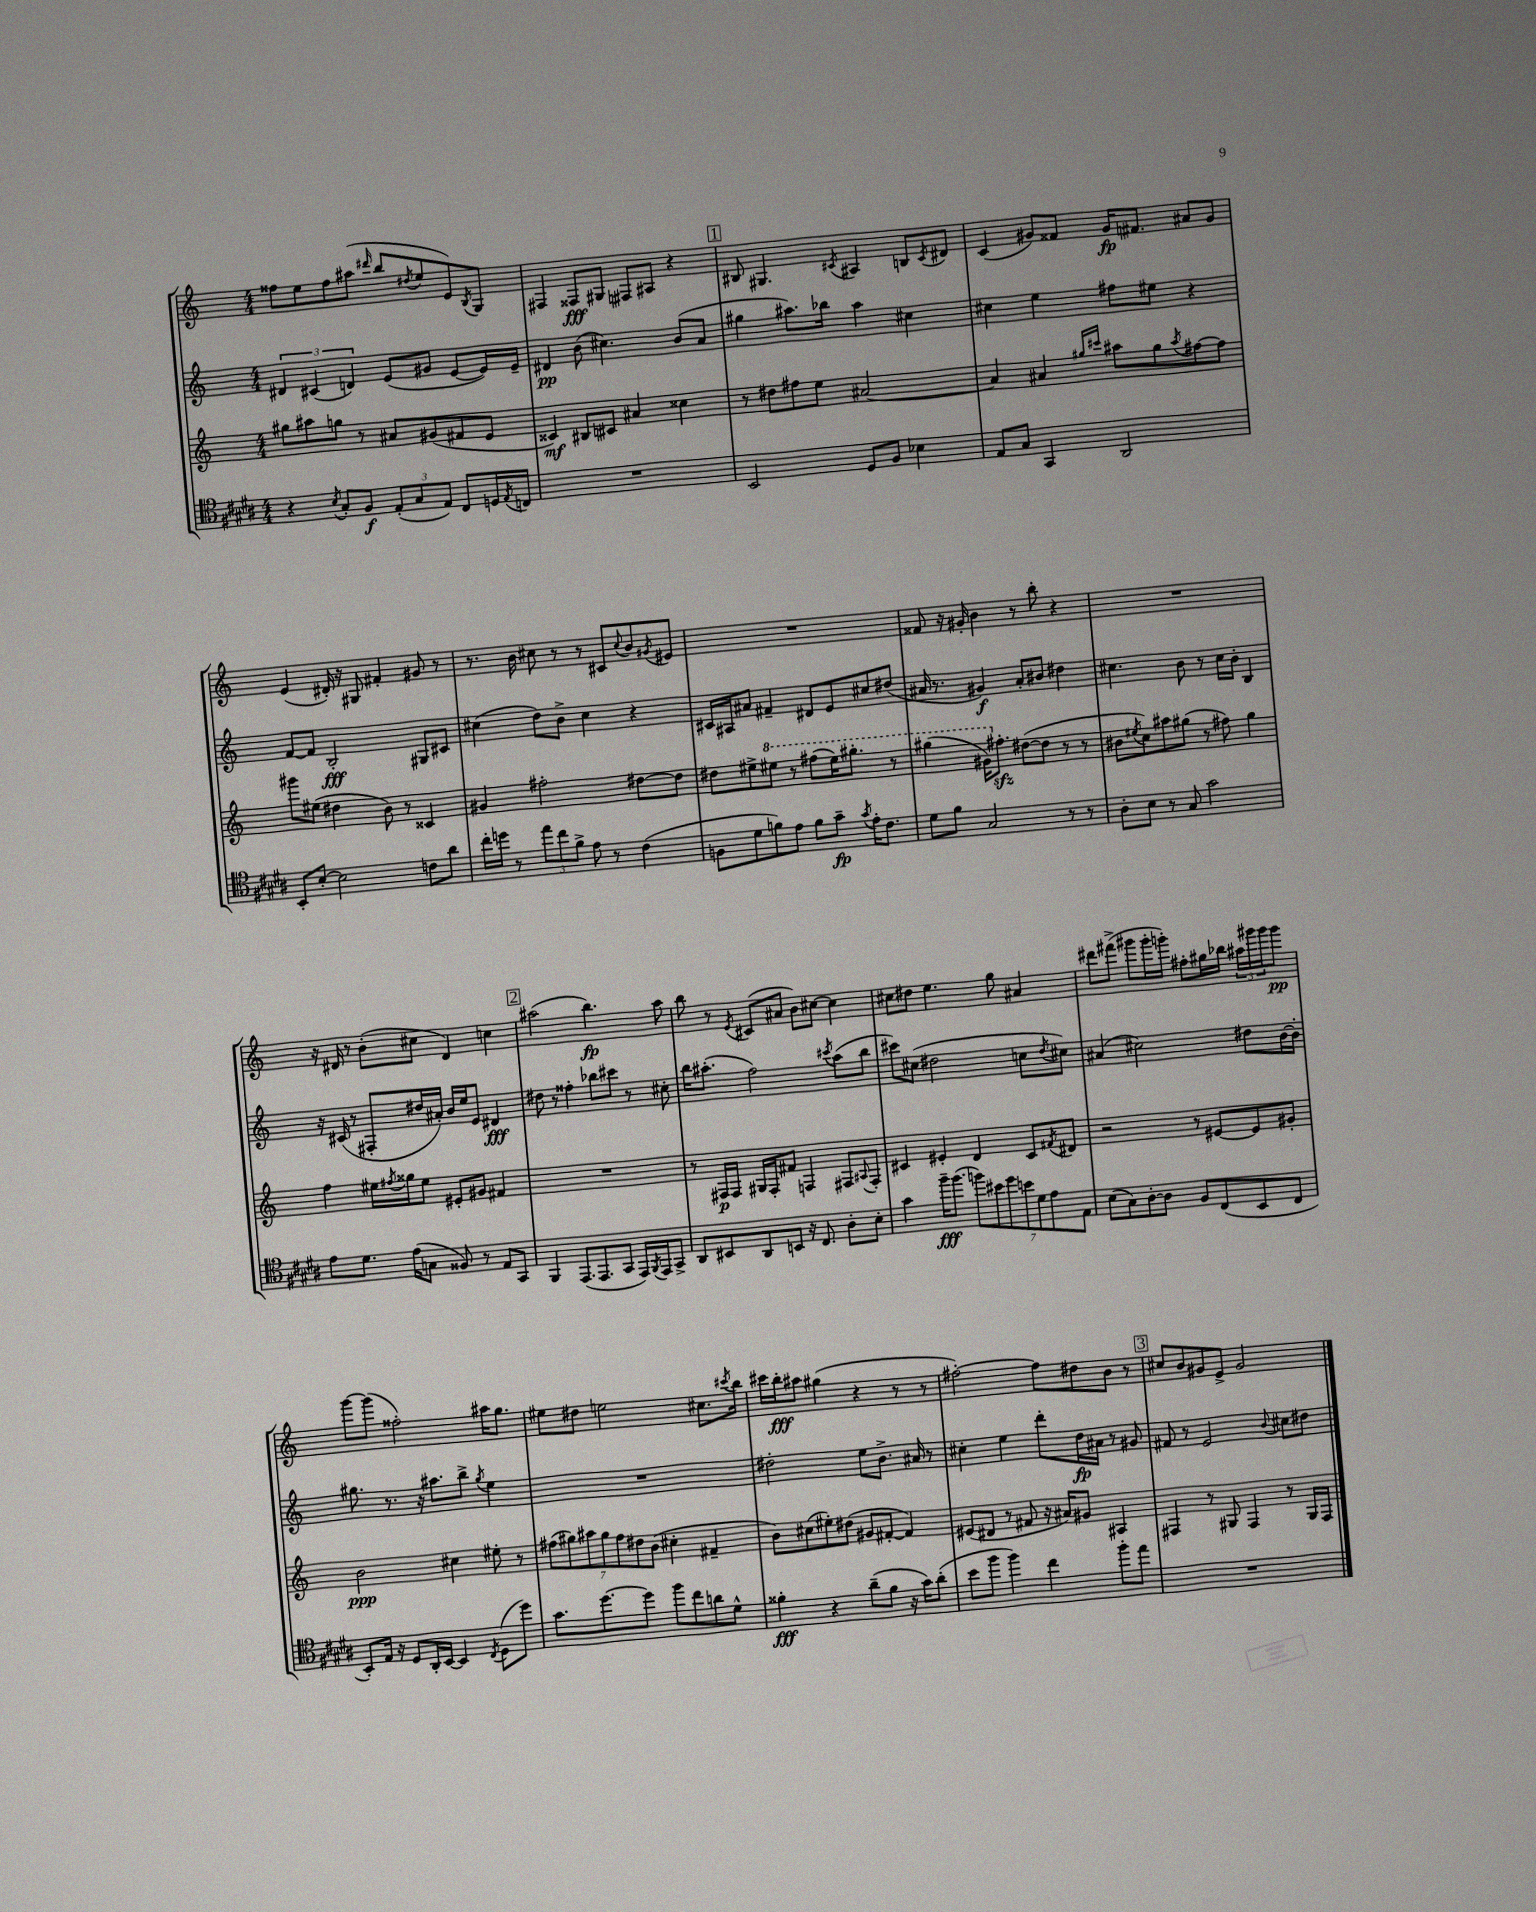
<<
\new StaffGroup <<
\new Staff = "s0" {
    \clef treble \key c \major \numericTimeSignature \time 4/4
    fisis''8 e''8 fisis''8 ais''8( \grace { dis'''16 } b''8 \acciaccatura { dis''8 } e''8 e'8) \acciaccatura { b8 } g8 |
    fis4 fisis8\fff gis8 fis8 ais8 r4 |
    \mark \markup { \box "1" } bis8 gis4. \acciaccatura { cis'8 } ais4 b8 \acciaccatura { cis'8 } dis'8 |
    c'4( gis'8) fisis'8 gis'16\fp fis'8. ais'8 gis'8 |
    e'4( dis'16-.) r16 gis8 fis'4-. gis'8 r8 |
    r8. b'16 cis''8 r8 r8 cis'8 \appoggiatura { cis''8 } b'8 \acciaccatura { gis'8 } eis'8 |
    R1 |
    fisis'8 r16 gis'16-. b'4 r8 b''8-. r4 |
    R1 |
    r16 dis'16 r8 b'8-.( cis''8 dis'4) c''4 |
    \mark \markup { \box "2" } ais''2( b''4.\fp) ais''8 |
    b''8 r8 \acciaccatura { e'8 } cis'8( ais'8 b'8) cis''8~ cis''4 |
    cis''8 dis''8 e''4. g''8 ais'4 |
    dis'''8 fis'''8->( gis'''8 gis'''16-. g'''16-.) fis''8-. gis''16 bes''16 \tuplet 3/2 { ais''16 gis'''16 gis'''16 } gis'''8\pp |
    g'''8~ g'''8( fisis''2-.) ais''16 g''8. |
    eis''8 dis''8 e''2 cis''8. \acciaccatura { cis'''8 } b''16 |
    cis'''16 b''16-.\fff ais''8 gis''4( r4 r8 r8 |
    fis''2~-.) fis''8 dis''8 b'8 r8 |
    \mark \markup { \box "3" } cis''8 b'8 gis'8 e'8-> gis'2 \bar "|." |
}
\new Staff = "s1" {
    \clef treble \key c \major \numericTimeSignature \time 4/4
    \tuplet 3/2 { dis'4 cis'4( d'4) } e'8( gis'8 e'8~ e'16) e'16-- |
    dis'4\pp b'8( cis''4.) b'8( a'8 |
    \mark \markup { \box "1" } gis''4 ais''8.) bes''16 ais''4 cis''4 |
    cis''4 e''4 fis''8 eis''8 r4 |
    f'8~ f'8 b2-.\fff gis8 cis'8 |
    cis''4( d''8) b'8-> cis''4 r4 |
    cis'16 ais16 ais'8 fis'4-- dis'8 e'8 cis''8 dis''8( |
    ais'16 r8. gis'4\f) ais'8-. bis'8 dis''4 |
    cis''4. b'8 r8 cis''16 b'16-. b4 |
    r16 cis'16( r8 fis8-. dis''16 ais'16-.) b'16 e''16 e'8 dis'4\fff |
    \mark \markup { \box "2" } dis''8 r8 fisis''4-. bes''8 cis'''8 r8 cis''8-. |
    b''16 ais''8.-.( f''2) \acciaccatura { cis'''8 } ais''8( b''8 |
    cis'''8) cis''8( dis''2 c''8 \acciaccatura { dis''8 } cis''8) |
    ais'4( cis''2) dis''8 b'16~ b'16-. |
    gis''8. r8. r16 ais''8. b''8-> \acciaccatura { gis''8 } e''4 |
    R1 |
    dis''2-. e''8 b'8.-> ais'16 r8 |
    cis''4-. e''4 d'''8-. d''16\fp ais'16 r8 gis'8 |
    \mark \markup { \box "3" } fis'8 r8 e'2 \appoggiatura { b'8 } cis''8 dis''8 \bar "|." |
}
\new Staff = "s2" {
    \clef treble \key c \major \numericTimeSignature \time 4/4
    gis''8 ais''8 g''8 r8 ais'8 gis'8( fis'8 e'8 |
    cisis'4\mf) bis8 cis'8 ais'4 cisis''4 |
    \mark \markup { \box "1" } r8 dis''8 fis''8 e''8 ais'2~ |
    ais'4 ais'4 \grace { gis''16 cis'''16 } ais''8 gis''8 \acciaccatura { ais''8 } fis''8~ fis''8 |
    gis'''8 eis''8( dis''4 b'8) r8 cisis'4 |
    gis'4 fis''2-. dis''8~ dis''8 |
    dis''8 eis''8-> \ottava #1 eis'''8 r8 fis'''8( eis'''16) gis'''8.-. r8 |
    gis'''4( gis''16) \ottava #0 fis''8.-.\sfz dis''8~( dis''8 r8 r8 |
    bis'8 \acciaccatura { eis''8 } c''8) ais''8 gis''8( r8 fis''8) gis''4 |
    f''4 eis''16 \acciaccatura { fis''8 } gisis''16 eis''8 eis'8-. gis'8 fis'4 |
    \mark \markup { \box "2" } R1 |
    r8 fis16\p fis16 gis16 fis16-. fis'8 f4 fis8 \appoggiatura { ais8 } fis8-. |
    cis'4 eis'4-. d'4 cis'8 \acciaccatura { fis'8 } dis'8 |
    r2 r8 eis'8~ eis'8 gis'8-. |
    b'2\ppp cis''4 eis''8-. r8 |
    \tuplet 7/4 { fis''8( gis''8) ais''8 gis''8 fis''8 dis''8 b'8( } cis''4-. fis'4-- |
    b'8) cis''8( eis''8-.) dis''8( gis'8 fis'8~-. fis'4) |
    eis'8( dis'8 r8 fis'8 r16 ais'16) gis'8 ais4 |
    \mark \markup { \box "3" } fis4 r8 gis8 fis4 r8 gis16 fis16 \bar "|." |
}
\new Staff = "s3" {
    \clef tenor \key b \major \numericTimeSignature \time 4/4
    r4 \acciaccatura { b8 } gis8-. fis8\f \tuplet 3/2 { e8-.( gis8 e8) } cis8 d16 \acciaccatura { e8 } c16 |
    R1 |
    \mark \markup { \box "1" } b,2 dis8 fis8 bes4 |
    e8 gis8 gis,4 ais,2 |
    b,8-. b8~-. b2 c'8 ais'8 |
    cis''16-. d''16 r8 \tuplet 3/2 { e''8 cis''8 fis'8-> } e'8 r8 cis'4( |
    f8 dis'8 f'8) e'8 f'8 gis'8--\fp \acciaccatura { gis'8 } e'16-. cis'8. |
    dis'8 fis'8 gis2 r8 r8 |
    ais8-. b8 r8 gis8 gis'2 |
    e'8 dis'8. e'16( g8 fisis8) r8 e8 gis,8 |
    \mark \markup { \box "2" } fis,4 e,8.( e,8. gis,8 e,16) \acciaccatura { fis,8 } e,16 gis,8-> |
    ais,8 bis,8 ais,8 b,8 r16 cis8. ais8-. b8-. |
    gis'4 fis''16--\fff fis''8.( \tuplet 7/4 { f''8) bis'8 dis''8 b'8 dis'8 e'8 e8 } |
    b8( gis8) ais8~-. ais8 fis8 cis8( b,8 cis8 |
    b,8-.) e16 r16 dis8 ais,16-. b,16~ b,4 \acciaccatura { cis8 } dis8( dis''8) |
    gis'8. dis''8.~ dis''8 fis''8 cis''8 a'8 dis'8-^ |
    fisis'4-.\fff r4 ais'8--( fisis'8 r16 gis'16) ais'8-.( |
    b'8 fis''8 fis''4) cis''4 fis''8-. e''8 |
    \mark \markup { \box "3" } R1 \bar "|." |
}
>>
>>
\layout { \context { \Score \remove "Bar_number_engraver" } }
